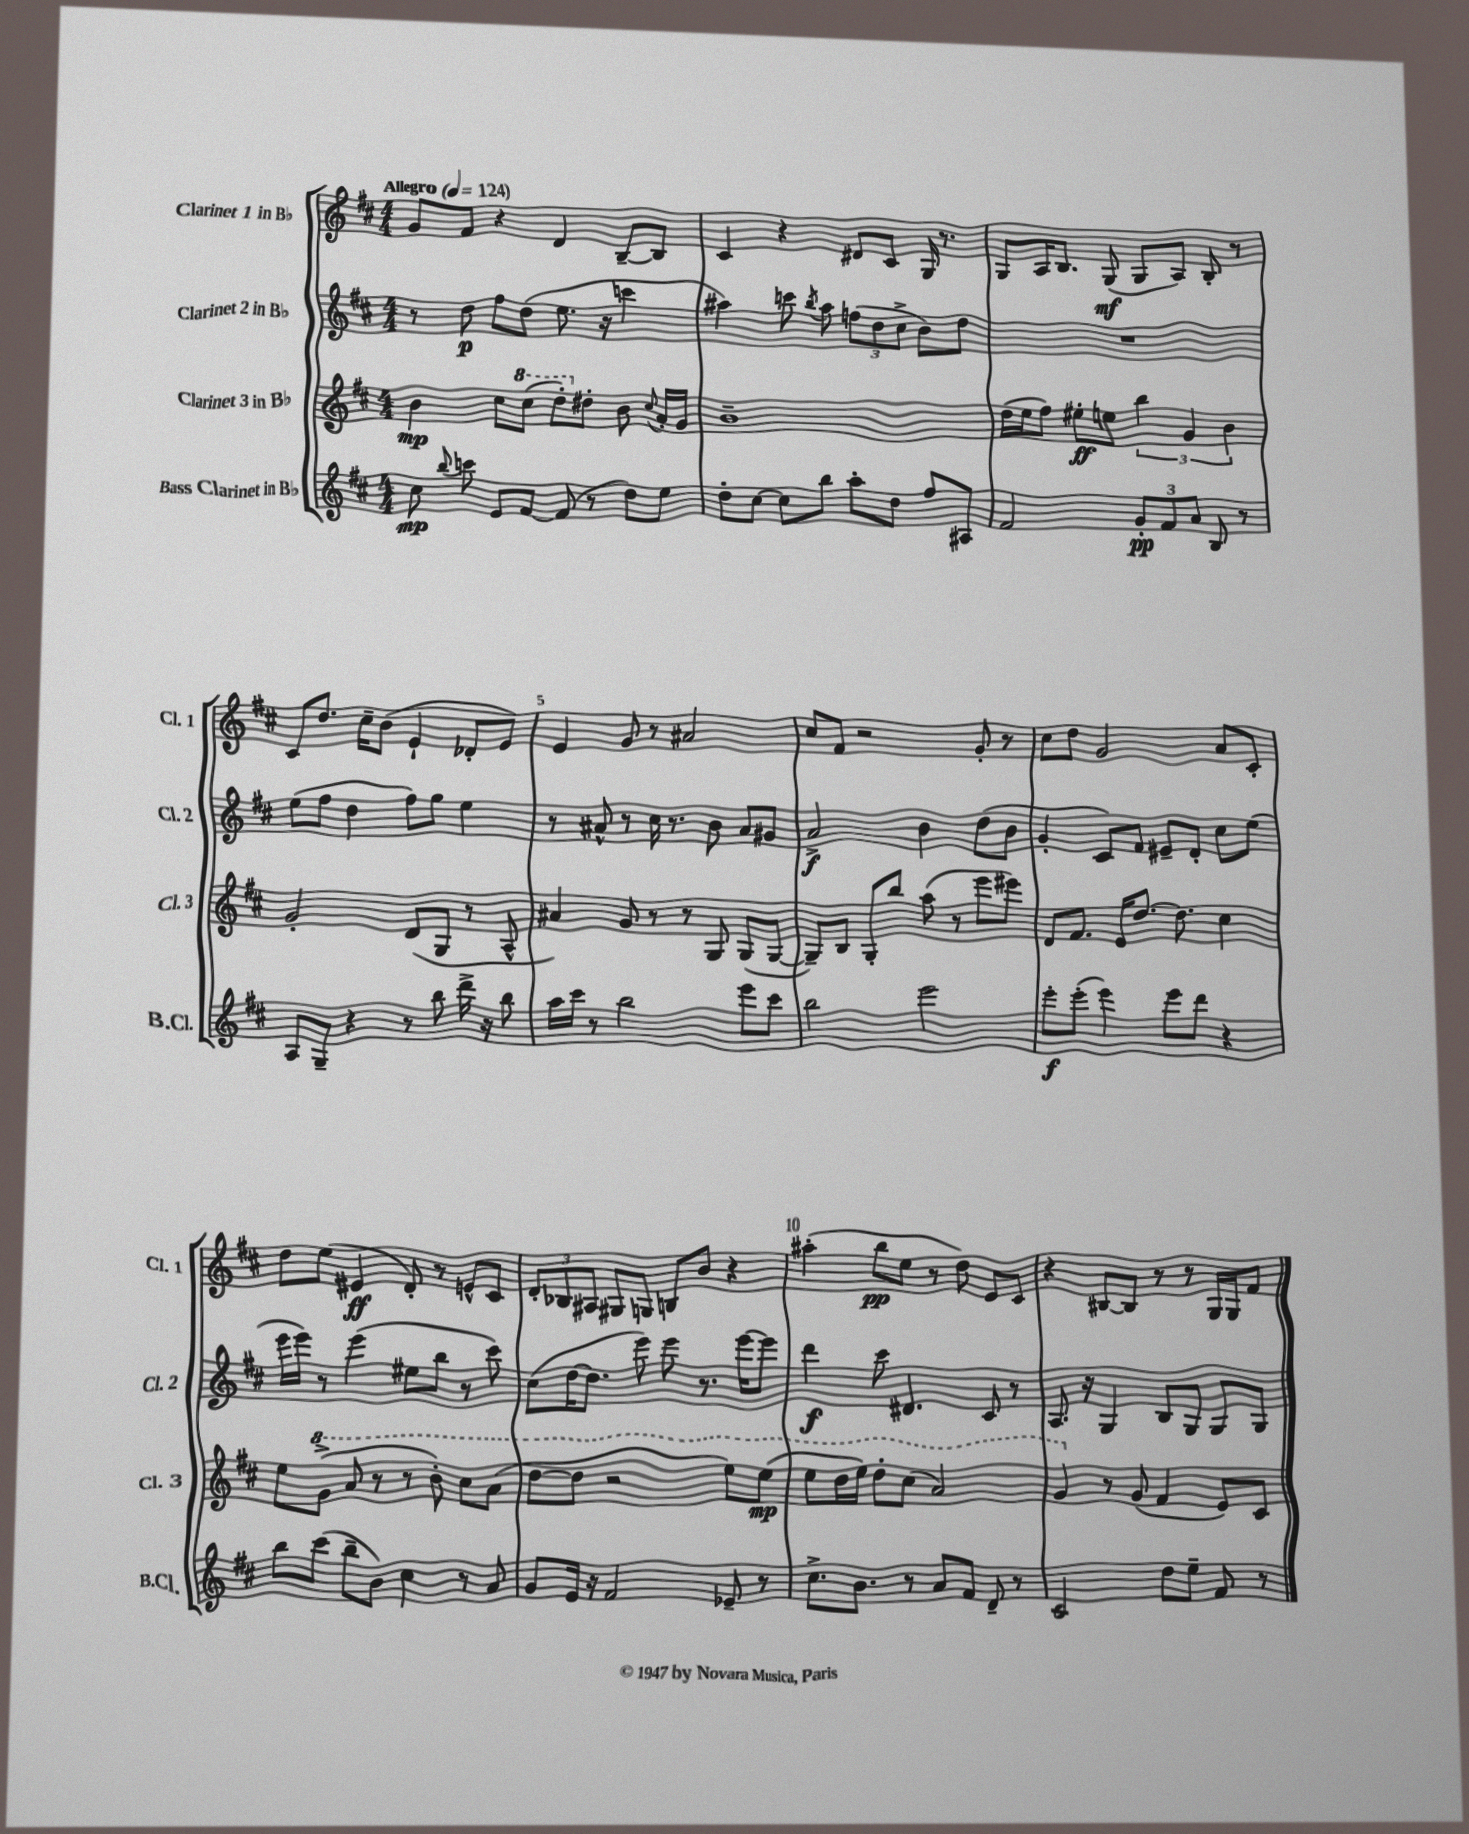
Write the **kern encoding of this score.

**kern	**kern	**kern	**kern
*staff4	*staff3	*staff2	*staff1
*clefG2	*clefG2	*clefG2	*clefG2
*k[f#c#]	*k[f#c#]	*k[f#c#]	*k[f#c#]
*M4/4	*M4/4	*M4/4	*M4/4
*MM124	*MM124	*MM124	*MM124
8cc#	4b	8r	8g
8qqbb	.	.	.
8ccc	.	8dd	8f#
8e	8cc#	8ff#	4r
[8f#	(8ccc#	(8dd	.
(8f#]	8ddd')	8.ee	4d
8r	8dd#'	.	.
.	.	16r	.
8dd)	8b	4ccc	[8B~
.	8qqcc#	.	.
8ee	16a'	.	8B]
.	16g	.	.
=	=	=	=
8dd'	1b~	4aa#)	4c#
[8cc#	.	.	.
8cc#]	.	8ccc	4r
.	.	8qbb	.
8bb	.	8aa#	.
8aa'	.	(12ff	8d#
.	.	12dd	.
8dd	.	.	8c#
.	.	12cc#^	.
8ff#	.	8b)	16G
.	.	.	8.r
8A#	.	8dd	.
=	=	=	=
2f#	(16dd	1r	8G
.	16ee	.	.
.	8ff#)	.	16A
.	.	.	8.B
.	8ee#'	.	.
.	8ee	.	(8G
12g'	6bb	.	8G
12f#	.	.	.
.	.	.	8A)
12a	6g	.	.
8B	.	.	8B'
.	6b	.	.
8r	.	.	8r
=	=	=	=
8A	2g'	(8ee	8c#
8G~	.	8ff#	8.dd
4r	.	4dd	.
.	.	.	16cc#~
.	.	.	(8b
8r	(8d	8ff#)	4e`
8bb	8G	8gg	.
16ddd^	8r	4ee	8d-'
16r	.	.	.
8bb	8A^^	.	8e)
=	=	=	=
16aa	4a#)	8r	4e
16ccc#	.	.	.
8r	.	8a#^^	.
2bb	8g	8r	8g
.	8r	16cc#	8r
.	.	8.r	.
.	8r	.	2a#
.	8G	8b	.
8eee	(8G	8a#	.
8ccc#	[8G	8g#	.
=	=	=	=
2bb	8G~])	2a^	8cc#
.	8B	.	8f#
.	8G'	.	2r
.	8bb	.	.
2eee	(8aa	4b	.
.	8r	.	.
.	8eee	(8dd	8g'
.	8eee#)	8b	8r
=	=	=	=
8eee'	8d	4g'	8cc#
(8eee'	8.f#	.	8dd
4eee)	.	8c#)	2g
.	16e	.	.
.	[8.dd	8f#	.
8eee	.	8e#~	.
.	8.dd]	.	.
8ddd	.	8d'	.
4r	4cc#	8cc#	8a
.	.	(8ee	8c#'
=	=	=	=
8bb	8ee	16eee	8dd
.	.	16eee)	.
(8ccc#	(8gg^	8r	(8ee
8bb~	8aa	(4eee	4e#
8b)	8r	.	.
4cc#	8r	8ee#	8d')
.	8bb')	8bb	8r
8r	8ccc#	8r	8e^^
8a	(8aa	8ccc#)	8c#
=	=	=	=
8g	[8ddd	(8cc#	12d'
.	.	.	12B-
16e	8ddd]	[16dd	.
.	.	.	12A#
16r	.	8.dd]	.
2f#	2r	.	8G#
.	.	8eee)	8G
.	.	8eee	8B
.	.	8.r	8b
8e-~	8eee)	.	4r
.	.	[16eee	.
8r	(8eee	8eee]	.
=	=	=	=
8.cc#^	8eee	4ddd	(4aa#'
.	16ddd	.	.
8.b	16eee)	.	.
.	8ddd'	8ccc#	8bb
8r	(8ccc#	4.d#	8ee
8a	2aa)	.	8r
8f#	.	.	8dd)
8d~	.	8c#	8e
8r	.	8r	8c#
=	=	=	=
2c#	4gg	8.A	4r
.	.	16r	.
.	8r	4G	[8B#
.	(8g	.	8B#]
8dd	4f#	8B	8r
8ee~	.	8G	8r
8f#	8e)	8G	16G
.	.	.	16G
8r	8c#	8G	8f#
==	==	==	==
*-	*-	*-	*-
